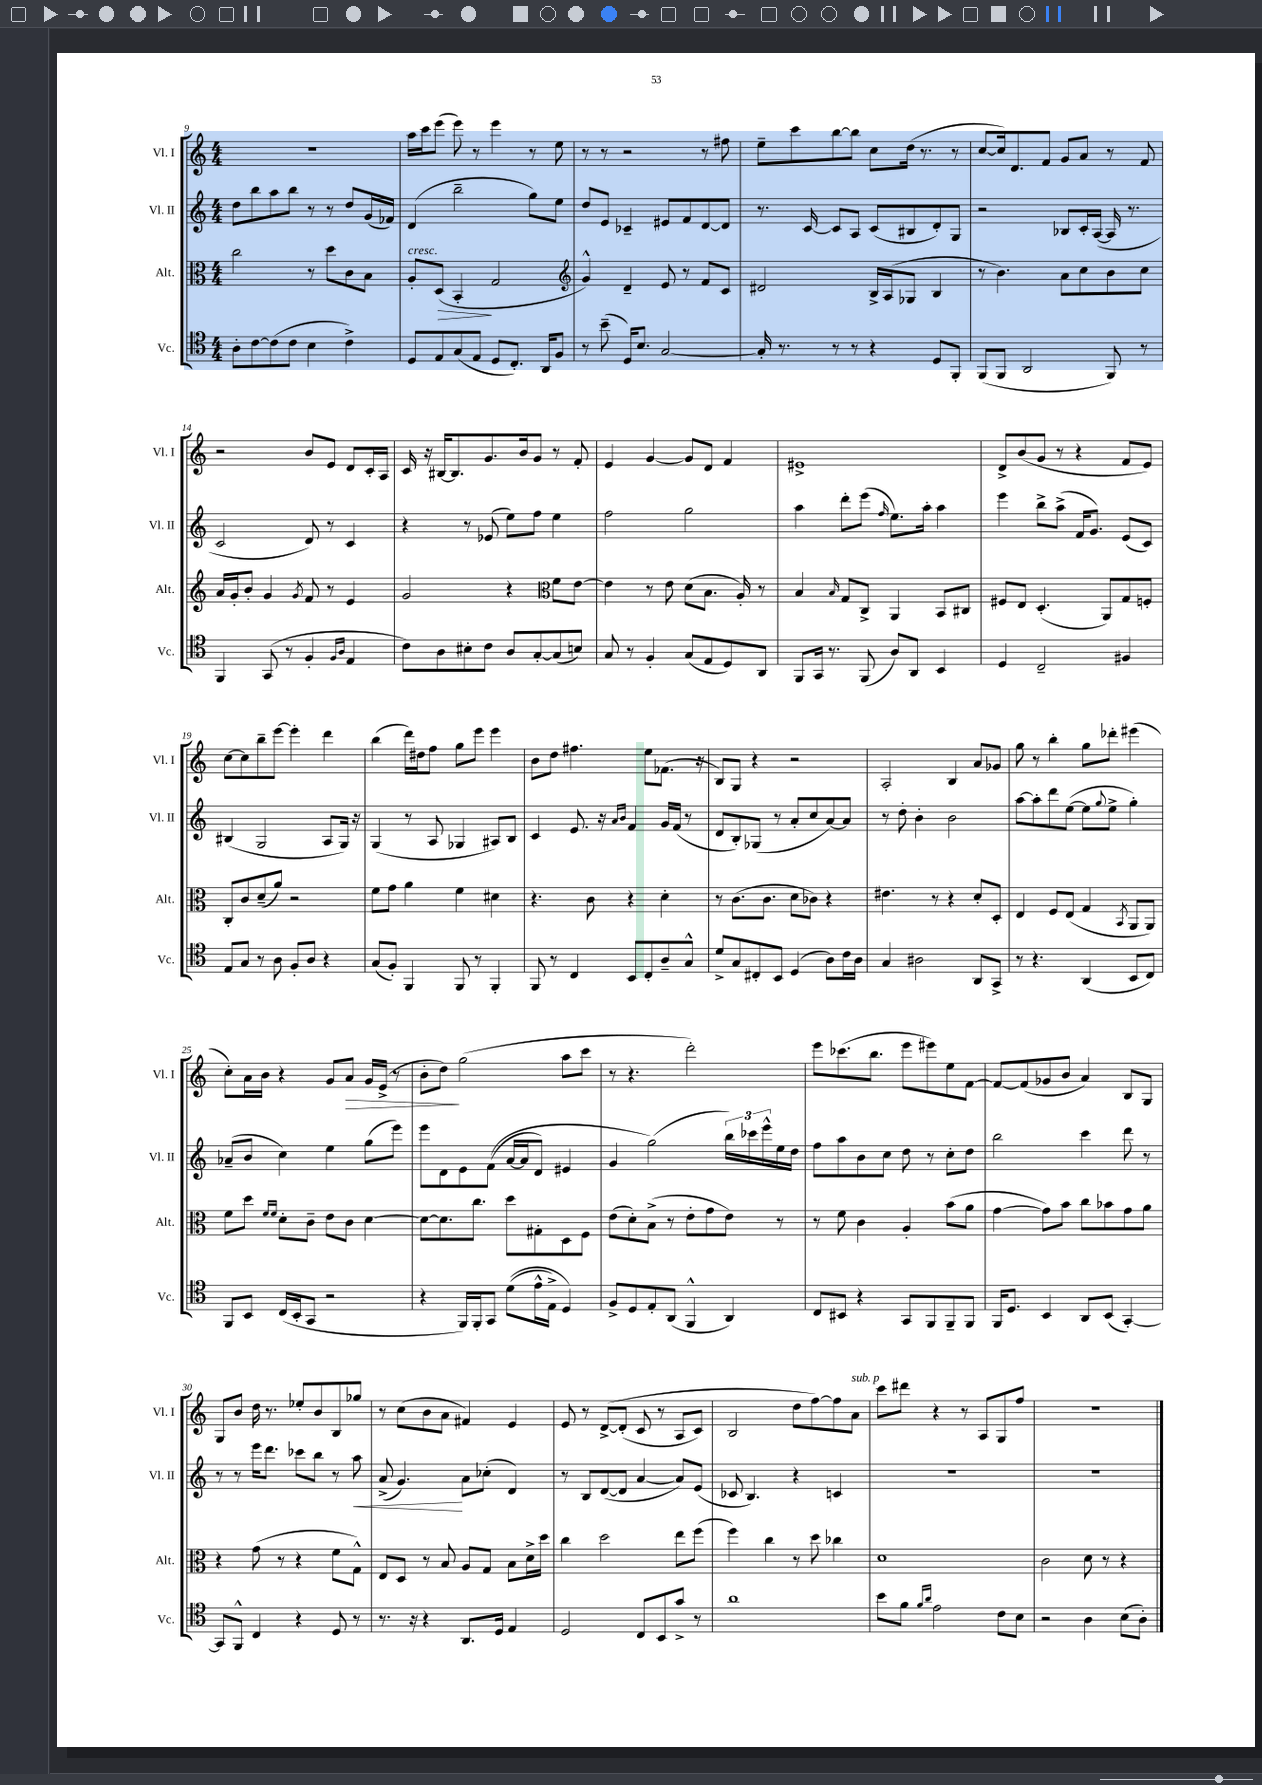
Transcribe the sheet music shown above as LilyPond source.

<<
\new StaffGroup <<
\new Staff = "s0" \with { instrumentName = "Vl. I" shortInstrumentName = "Vl. I" } {
    \clef treble \key c \major \numericTimeSignature \time 4/4
    R1 |
    a''16 c'''16 e'''8( e'''8) r8 e'''4 r8 e''8 |
    r8 r8 r2 r8 fis''8 |
    e''8-- c'''8 b''8~ b''8 c''8 d''16( r8. r8 |
    c''8~ c''16) d'8. f'8 g'8 a'8 r8 f'8 |
    r2 b'8 e'8 d'8 c'16-. a16 |
    c'16 r16 bis16~ bis8. g'8. b'16 g'8 r8 f'8-. |
    e'4 g'4~ g'8 d'8 f'4 |
    eis'1-> |
    d'8-> b'8( g'8 r8 r4 f'8 e'8) |
    c''8~ c''8 b''8-- e'''8~ e'''4-. d'''4 |
    b''4( d'''16) dis''16 f''8 g''8 e'''8 e'''4 |
    b'8 d''8 fis''4. e''8 fes'8.( r16 |
    b8) g8 r4 r2 |
    a2-. b4 a'8 ges'8 |
    g''8 r8 b''4-. g''8 des'''8-. eis'''4( |
    c''8-.) a'16 b'16 r4 g'8 a'8\> g'16 e'16->( r8 |
    b'8-. d''8\!) g''2( a''8 c'''8 |
    r8 r4. d'''2-.) |
    e'''8 ces'''8.( b''8. e'''8 eis'''8) e''8 f'8~ |
    f'8~ f'8( ges'8 b'8 a'4) b8 g8 |
    g8 b'8 d''16 r8. ees''8-. b'8 b8 ges''8 |
    r8 c''8( b'8 a'8 fis'4) e'4 |
    e'8 r8 d'8~->\( d'8-.( c'8 r8 a8 c'8) |
    b2 d''8 f''8~\) f''8 a'8^\markup { \italic "sub. p" } |
    c'''8 dis'''8 r4 r8 a8 g8 f''8 |
    R1 \bar "|." |
}
\new Staff = "s1" \with { instrumentName = "Vl. II" shortInstrumentName = "Vl. II" } {
    \clef treble \key c \major \numericTimeSignature \time 4/4
    d''8 b''8 a''8 b''8 r8 r8 d''8 g'16( fes'16) |
    d'4( b''2-- g''8) e''8 |
    d''8 e'8 ces'4-- eis'8 f'8 d'8~ d'8 |
    r8. c'16~ c'8 a8 c'8( bis8 d'8-.) g8 |
    r2 bes8 c'16-. a16~( a16 r8. |
    c'2 d'8) r8 c'4 |
    r4 r8 ees'8( e''8) f''8 e''4 |
    f''2 g''2 |
    a''4 d'''8-. e'''8( \grace { f''16 } e''8.) a''16-. a''4 |
    e'''4 b''8-> a''8->( f'16 g'8.) e'8( c'8) |
    bis4( g2 a8 g16) r16 |
    g4( r8 a8 ges4 ais8) b8 |
    c'4 e'8. r16 \grace { a'16 b'16 } f'4 g'16 f'16( r8 |
    d'8 b8-.) ges8( r8 a'8-. c''8 a'8~) a'8 |
    r8 d''8-. b'4-. b'2 |
    a''8~ a''8-. d'''8 e''8~( e''8 \appoggiatura { g''8 } e''8-> g''4-.) |
    aes'8--( b'8 c''4) e''4 g''8( e'''8) |
    e'''8 d'8 e'8 f'8(\( a'16~ a'16 d'8) eis'4 |
    g'4 g''2(\) \tuplet 3/2 { b''16) ces'''16 e'''16-^ } e''16 d''16 |
    f''8 a''8 b'8 c''8 d''8 r8 c''8-. d''8 |
    b''2 c'''4 d'''8 r8 |
    r8 r8 e'''16 d'''8. ces'''8 b''8 r8 a''8\< |
    a'8->( g'4.\!) a'8 ces''8-.( d'4) |
    r8 b8 d'8~( d'8 a'4~ a'8) e'8( |
    ces'8 b4.) r4 c'4 |
    R1 |
    R1 \bar "|." |
}
\new Staff = "s2" \with { instrumentName = "Alt." shortInstrumentName = "Alt." } {
    \clef alto \key c \major \numericTimeSignature \time 4/4
    c''2 r8 d''8 c'8 b8 |
    a8-.\>^\markup { \italic "cresc." } d8( b,4-.\! g2 |
    \clef treble g'4-^) d'4-- e'8 r8 f'8 c'8 |
    dis'2 b16-> a16( ges8 b4 |
    r8 b'4.) a'8 c''8 b'8 c''8 |
    a'16 g'16-. b'8-. g'4 \acciaccatura { g'8 } f'8 r8 e'4 |
    g'2 r4 \clef alto f'8 e'8~ |
    e'4 r8 e'8 d'8( b8. a16-.) r8 |
    b4 \grace { b16 } g8 c8-> a,4 b,8 cis8 |
    fis8 e8 d4.-.( a,8) g8 f8-. |
    c8-. c'8 d'8--( a'8) r2 |
    f'8 g'8 a'4 f'4 dis'4 |
    r4. c'8 r4 d'4-. |
    r8 c'8.( c'8. d'8 ces'8) r4 |
    eis'4. r8 r4 d'8-. d8-. |
    e4 f8 e8( g4 \acciaccatura { b,8 } a,8 a,8) |
    f'8 d''8 \grace { f'16 f'16 } d'8-. c'8-- e'8 c'8 d'4~ |
    d'8~ d'8. c''8. d''8 gis8-. d8 f8 |
    e'8( d'8-.) b8->( r8 e'8-. g'8 e'8) r8 |
    r8 f'8 c'4 a4-. b'8( a'8 |
    g'4~ g'8) b'8 c''8 bes'8 g'8 a'8 |
    r4 g'8( r8 r4 f'8 g8-^) |
    e8 d8 r8 b8 a8 g8 b8 d'16-> d''16 |
    c''4 d''2 e''8 f''8( |
    f''4) c''4 r8 d''8 ces''4 |
    d'1 |
    c'2 d'8 r8 r4 \bar "|." |
}
\new Staff = "s3" \with { instrumentName = "Vc." shortInstrumentName = "Vc." } {
    \clef tenor \key c \major \numericTimeSignature \time 4/4
    a8-. c'8~ c'8( c'8 b4 c'4->) |
    d8 e8 g8( e8 d8 c8.-.) a,16 f8 |
    r8 b'8--( d16) b8. g2~ |
    g16-. r8. r8 r8 r4 d8 f,8-. |
    f,8( f,8 a,2 f,8) r8 |
    f,4 g,8( r8 f4-. \grace { f16 a16 } e4 |
    c'8) a8 bis8-. c'8 a8 g8~-. g8( b8) |
    g8 r8 f4-. g8( e8 d8) a,8 |
    f,8 g,16 r8. f,8( a8) a,8 b,4 |
    d4 c2-- fis4 |
    e8 g8 r8 a8 f8-. a8 r4 |
    g8( f8-.) f,4 f,8 r8 f,4-. |
    f,8 r8 c4 b,8 c8-. a8-- g8-^ |
    d'8-> g8 cis8-. b,8 d4( a8) c'16 a16 |
    g4 ais2 a,8 g,8-> |
    r8 r4. a,4( b,8 c8) |
    f,8 b,8 c16( b,16-. g,8 r2 |
    r4 f,16) f,16-. g,8 d'8(\( e'16-^ e16->) d4\) |
    f8-> d8 e8-. a,8( f,4-^ a,4) |
    c8 bis,8 r4 g,8 f,8 f,8-- f,8 |
    f,16 d8. b,4 a,8 b,8( g,4~-.) |
    g,8 f,8-^ c4 r4 d8 r8 |
    r8. r16 r4 a,8. d16 e4 |
    d2 c8 b,8 g'8-> r8 |
    a'1 |
    b'8 f'8 \grace { f'16 a'16 } e'2 c'8 b8 |
    r2 a4 b8( a8-.) \bar "|." |
}
>>
>>
\layout { \context { \Score currentBarNumber = #9 } }
